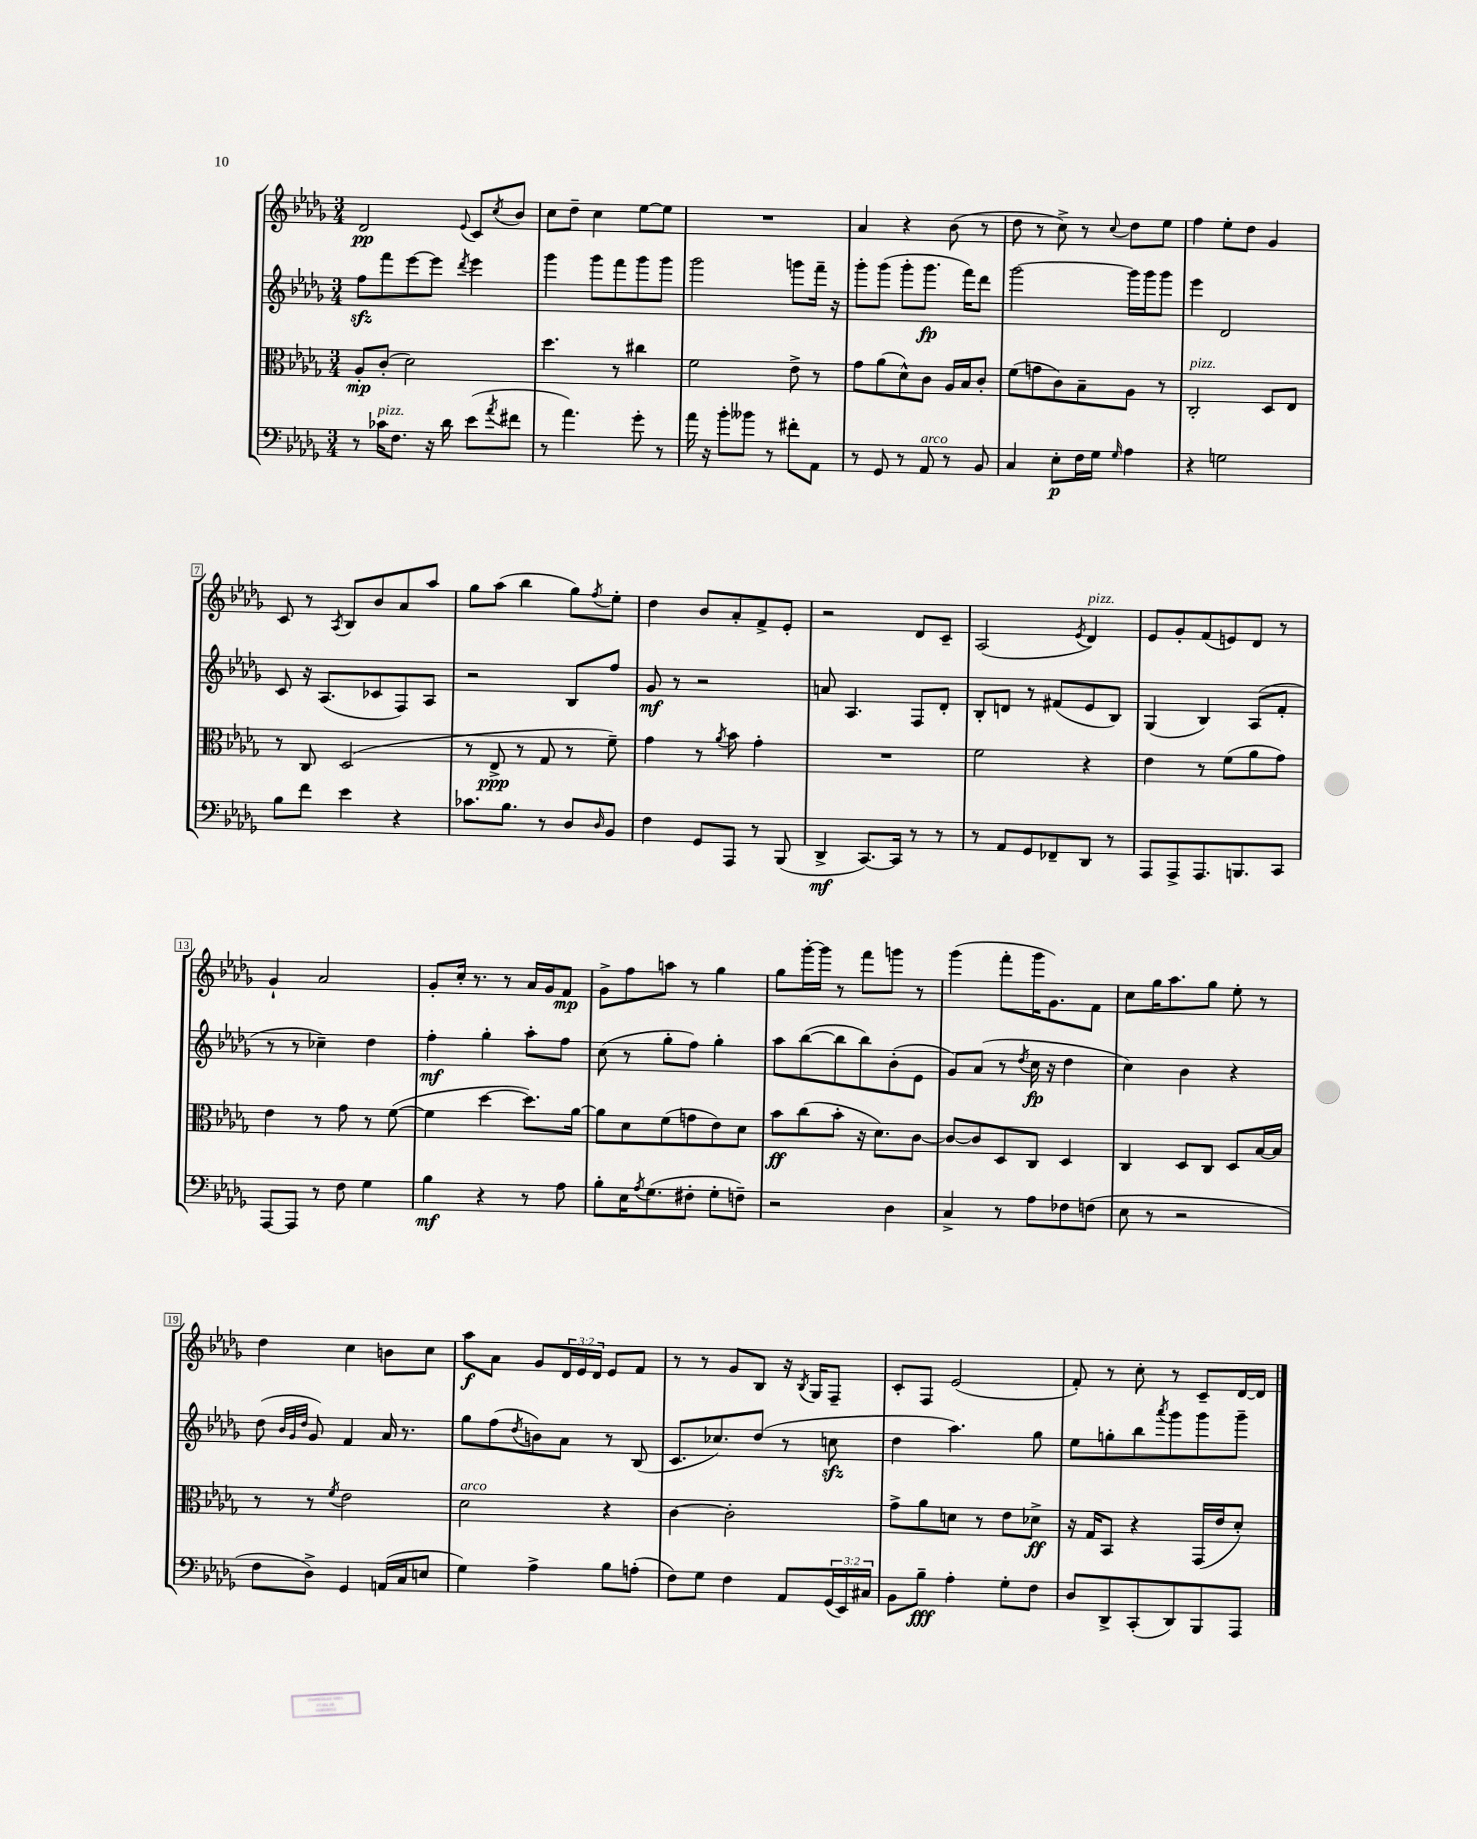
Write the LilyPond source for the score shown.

<<
\new StaffGroup <<
\new Staff = "s0" {
    \clef treble \key des \major \numericTimeSignature \time 3/4 \override Staff.TupletNumber.text = #tuplet-number::calc-fraction-text
    des'2\pp \appoggiatura { ees'8 } c'8 \acciaccatura { c''8 } bes'8 |
    c''8 des''8-- c''4 ees''8~ ees''8 |
    R2. |
    aes'4 r4 bes'8( r8 |
    des''8 r8 c''8->) r8 \appoggiatura { c''8 } des''8 ees''8 |
    f''4 ees''8-. des''8 ges'4 |
    c'8 r8 \acciaccatura { aes8 } bes8 bes'8 aes'8 aes''8 |
    ges''8 aes''8( bes''4 ges''8) \acciaccatura { f''8 } ees''8-. |
    des''4 bes'8 aes'8-. f'8-> ees'8-. |
    r2 des'8 c'8-- |
    aes2( \acciaccatura { ees'8 } des'4^\markup { \italic "pizz." }) |
    ees'8 ges'8-. f'8( e'8) des'8 r8 |
    ges'4-! aes'2 |
    ges'8-. c''16-. r8. r8 aes'16 ges'16 f'8\mp |
    ges'8-> f''8 a''8 r8 ges''4 |
    ges''8 ges'''16~-. ges'''16 r8 f'''8 g'''8 r8 |
    ges'''4( f'''8-. ges'''16 ges'8.) f'8 |
    c''8 ges''16 aes''8. ges''8 ees''8-. r8 |
    des''4 c''4 b'8 c''8 |
    aes''8\f aes'8 ges'8 \tuplet 3/2 { des'16 ees'16 des'16 } ees'8 f'8 |
    r8 r8 ges'8 bes8 r16 \acciaccatura { bes8 } ges16 f8-- |
    c'8-. f8 ees'2( |
    f'8-.) r8 c''8-. r8 c'8-- des'16~ des'16 \bar "|." |
}
\new Staff = "s1" {
    \clef treble \key des \major \numericTimeSignature \time 3/4
    f''8\sfz f'''8 ees'''8~ ees'''8 \acciaccatura { des'''8 } ees'''4 |
    ges'''4 ges'''8 f'''8 ges'''8 ges'''8 |
    ges'''2 g'''8 f'''16-- r16 |
    ges'''8-. ges'''8( ges'''8-. ges'''8.\fp f'''16) des'''8 |
    ges'''2~ ges'''16 ges'''16 ges'''8 |
    ees'''4 des'2 |
    c'8 r16 aes8.( ces'8 f8) aes8 |
    r2 bes8 f''8 |
    ges'8\mf r8 r2 |
    a'8 aes4. f8 des'8-. |
    bes8-. d'8 r8 fis'8( ees'8 bes8) |
    ges4( bes4) aes8( f'8-. |
    r8 r8 ces''4--) des''4 |
    f''4-.\mf ges''4-. aes''8-. f''8 |
    c''8( r8 ges''8-. f''8) ges''4-. |
    aes''8 bes''8~( bes''8 bes''8) bes'8-.( ees'8 |
    ges'8) aes'8( r8 \acciaccatura { des''8 } c''16\fp r16 des''4 |
    c''4) bes'4 r4 |
    des''8( \grace { bes'32 ges'32 des''32 } ges'8) f'4 aes'16 r8. |
    ges''8 f''8( \acciaccatura { des''8 } b'8) aes'8 r8 bes8( |
    c'8. ces''8.) des''8( r8 c''8\sfz |
    des''4 aes''4.) ges''8 |
    ees''8 g''8-. bes''8 \acciaccatura { aes'''8 } ges'''8 ges'''8 ges'''8-- \bar "|." |
}
\new Staff = "s2" {
    \clef alto \key des \major \numericTimeSignature \time 3/4
    aes8-.\mp c'8-.( des'2) |
    des''4. r8 cis''4 |
    f'2 ees'8-> r8 |
    ges'8 aes'8( des'8-^) c'8 aes16 bes16 c'8-. |
    f'8( g'8 c'8) bes8-- aes8 r8 |
    c2-.^\markup { \italic "pizz." } des8 ees8 |
    r8 c8 des2( |
    r8 ees8->\ppp r8 ges8 r8 f'8--) |
    ges'4 r8 \acciaccatura { aes'8 } bes'8 ges'4-. |
    R2. |
    f'2 r4 |
    ees'4 r8 f'8( aes'8 ges'8) |
    ees'4 r8 ges'8 r8 f'8~( |
    f'4 des''4~ des''8.) aes'16~ |
    aes'8 des'8 f'8( g'8 ees'8) des'8 |
    bes'8\ff c''8( bes'8-. r16 des'8.) c'8~ |
    c'8~ c'8 des8 c8 des4 |
    c4 des8 c8 des8 bes16~ bes16 |
    r8 r8 \acciaccatura { f'8 } ees'2 |
    des'2^\markup { \italic "arco" } r4 |
    c'4~ c'2-. |
    ges'8-> aes'8 d'8 r8 ees'8 des'8->\ff |
    r16 ges16 bes,8 r4 ges,16( ees'16 des'8-.) \bar "|." |
}
\new Staff = "s3" {
    \clef bass \key des \major \numericTimeSignature \time 3/4 \override Staff.TupletNumber.text = #tuplet-number::calc-fraction-text
    r8 ces'16^\markup { \italic "pizz." } f8. r16 des'16 ees'8( \acciaccatura { aes'8 } fis'8 |
    r8 aes'4.) ges'8-. r8 |
    aes'16 r16 bes'8-. beses'8 r8 fis'8-. aes,8 |
    r8 ges,8 r8 aes,8^\markup { \italic "arco" } r8 bes,8 |
    c4 ees8-.\p f16 ges16 \grace { ges16 } aes4 |
    r4 g2 |
    bes8 f'8 ees'4 r4 |
    ces'8. bes8. r8 des8 \grace { des16 } bes,8 |
    f4 ges,8 aes,,8 r8 bes,,8( |
    des,4->\mf c,8.~) c,16 r8 r8 |
    r8 aes,8 ges,8 fes,8-- des,8 r8 |
    aes,,8 aes,,8-> aes,,8. b,,8. c,8 |
    aes,,8~ aes,,8 r8 f8 ges4 |
    bes4\mf r4 r8 aes8 |
    bes8-. ees16 \acciaccatura { aes8 } ges8.( fis8-. ges8-. f8--) |
    r2 des4 |
    c4-> r8 aes8 fes8 f8( |
    ees8 r8 r2 |
    f8 des8->) ges,4 a,16( c16 e8 |
    ges4) aes4-> bes8 a8-.( |
    f8) ges8 f4 aes,8 \tuplet 3/2 { ges,16( ees,16) cis16 } |
    bes,8 bes8--\fff aes4-. ges8-. f8 |
    des8 des,8-> c,8-.( des,8) bes,,8 aes,,8 \bar "|." |
}
>>
>>
\layout { \context { \Score \override BarNumber.stencil = #(make-stencil-boxer 0.1 0.3 ly:text-interface::print) } }
